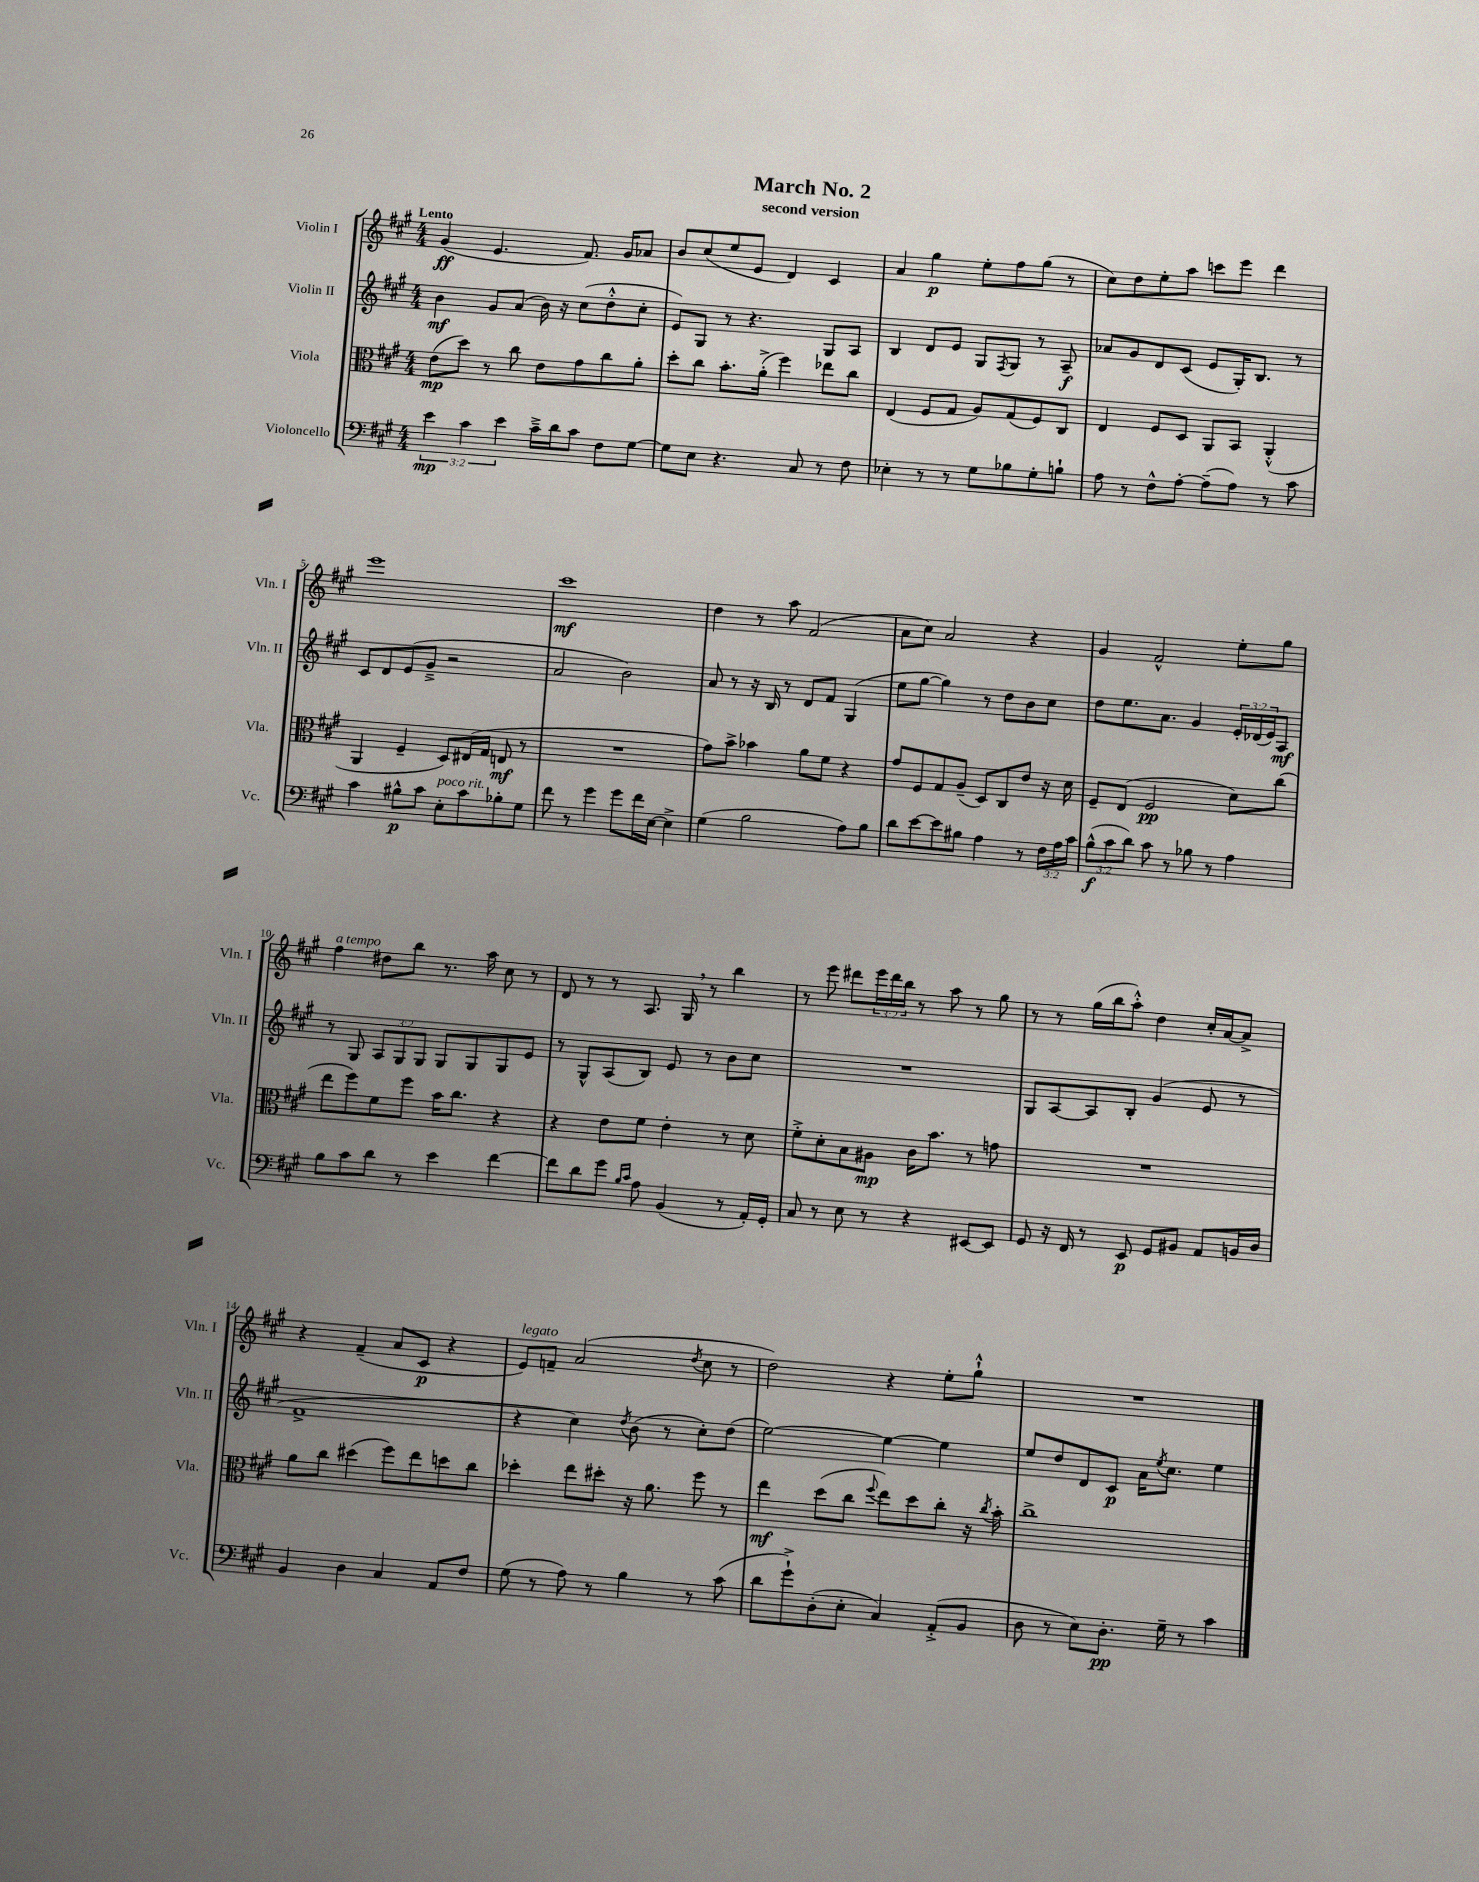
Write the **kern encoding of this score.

**kern	**dynam	**kern	**dynam	**kern	**dynam	**kern	**dynam
*part4	*part4	*part3	*part3	*part2	*part2	*part1	*part1
*staff4	*staff4	*staff3	*staff3	*staff2	*staff2	*staff1	*staff1
*I"Violoncello	*	*I"Viola	*	*I"Violin II	*	*I"Violin I	*
*I'Vc.	*	*I'Vla.	*	*I'Vln. II	*	*I'Vln. I	*
*clefF4	*	*clefC3	*	*clefG2	*	*clefG2	*
*k[f#c#g#]	*	*k[f#c#g#]	*	*k[f#c#g#]	*	*k[f#c#g#]	*
*M4/4	*	*M4/4	*	*M4/4	*	*M4/4	*
=1	=1	=1	=1	=1	=1	=1	=1
!	!	!	!	!	!	!LO:TX:a:B:t=Lento	!
6e\	mp	(8e\L	mp	4b\	mf	(4g#/	ff
.	.	8dd\J)	.	.	.	.	.
6c#\	.	.	.	.	.	.	.
.	.	8r	.	8g#/L	.	4.e/	.
6e\	.	.	.	.	.	.	.
.	.	8cc#\	.	(8a/J	.	.	.
16c#~^\LL	.	8e\L	.	16b\)	.	.	.
16d\J	.	.	.	16r	.	.	.
8c#\J	.	8g#\	.	(8cc#\L	.	8.f#/)	.
8F#\L	.	8cc#\	.	8dd'^^\	.	.	.
.	.	.	.	.	.	16g#/KL	.
[8G#\J	.	8a'\J	.	8cc#'\J	.	8a-X/J	.
=2	=2	=2	=2	=2	=2	=2	=2
8G#\L]	.	8dd'\L	.	8e/L)	.	8b/L	.
8E\J	.	8cc#\J	.	8G#/J	.	(8cc#/	.
4.r	.	8.b'\L	.	8r	.	8ee/	.
.	.	.	.	4.r	.	8e/J	.
.	.	(16a'^\Jk	.	.	.	.	.
.	.	4ff#\)	.	.	.	4d/)	.
8C#/	.	.	.	.	.	.	.
8r	.	8ee-X\L	.	8G#/L	.	4c#/	.
8F#\	.	8cc#\J	.	8A/J	.	.	.
=3	=3	=3	=3	=3	=3	=3	=3
4E-X'\	.	(4E/	.	4B/	.	4a/	.
8r	.	8F#/L	.	8d/L	.	4gg#\	p
8r	.	8G#/J	.	8e/J	.	.	.
8G#\L	.	8A/L)	.	8G#/L	.	8ee'\L	.
.	.	.	.	8qF#/	.	.	.
8B-X\	.	(8G#/	.	8G#/J	.	8ff#\	.
8G#'\	.	8F#/)	.	8r	.	(8gg#\J	.
8Bn`\J	.	8C#/J	.	8A~/	f	8r	.
=4	=4	=4	=4	=4	=4	=4	=4
8A\	.	4E/	.	8a-X/L	.	8cc#\L)	.
8r	.	.	.	8g#/	.	8dd\	.
8F#^^\L	.	8F#/L	.	8d/	.	8ee'\	.
[8A'\J	.	8D/J	.	(8c#/J	.	8aa\J	.
(8A~\L]	.	8AA/L	.	8e/L	.	8cccn\L	.
8A\J)	.	8BB/J	.	16G#'/K)	.	8eee\J	.
.	.	.	.	8.B/J	.	.	.
8r	.	(4AA'^^/	.	.	.	4ddd\	.
8c#\	.	.	.	8r	.	.	.
!!LO:LB:g=z
=5	=5	=5	=5	=5	=5	=5	=5
4c#\	.	4AA/	.	8c#/L	.	1eee	.
.	.	.	.	8d/	.	.	.
8B#X^^\L	p	4F#~/	.	(8e/	.	.	.
8c#\J	.	.	.	8g#~^/J	.	.	.
!LO:TX:a:i:t=poco rit.	!	!	!	!	!	!	!
8E'\L	.	8D/L)	.	2r	.	.	.
8c#\	.	(16E#X/L	.	.	.	.	.
.	.	16G#/JJ	.	.	.	.	.
8B-X'\	.	8En/	mf	.	.	.	.
8G#\J	.	8r	.	.	.	.	.
=6	=6	=6	=6	=6	=6	=6	=6
8f#\	.	1r	.	2a/	.	1ccc#	mf
8r	.	.	.	.	.	.	.
4g#\	.	.	.	.	.	.	.
8g#\L	.	.	.	2b\)	.	.	.
16f#\L	.	.	.	.	.	.	.
[16E\JJ	.	.	.	.	.	.	.
4E^\]	.	.	.	.	.	.	.
=7	=7	=7	=7	=7	=7	=7	=7
(4G#\	.	8g#\L)	.	8a/	.	4dd\	.
.	.	8b^\J	.	8r	.	.	.
2B\	.	4b-X\	.	16r	.	8r	.
.	.	.	.	16B/	.	.	.
.	.	.	.	8r	.	8aa\	.
.	.	8a\L	.	8d/L	.	(2f#/	.
.	.	8f#\J	.	8f#/J	.	.	.
8A\L)	.	4r	.	(4G#/	.	.	.
8B\J	.	.	.	.	.	.	.
=8	=8	=8	=8	=8	=8	=8	=8
8d\L	.	8g#/L	.	8ee\L	.	8a\L	.
[8e\	.	8F#/	.	[8gg#\J	.	8cc#\J)	.
8e\]	.	8G#/	.	4gg#\])	.	2a/	.
8B#X\J	.	(8A~/J	.	.	.	.	.
4A\	.	8D/L)	.	8r	.	.	.
.	.	8C#/	.	8dd\L	.	.	.
8r	.	8e/J	.	8b\	.	4r	.
24F#\LL	.	16r	.	8cc#\J	.	.	.
24A\	.	.	.	.	.	.	.
.	.	16d\	.	.	.	.	.
24c#\JJ	.	.	.	.	.	.	.
=9	=9	=9	=9	=9	=9	=9	=9
(12B^^\L	f	8F#~/L	.	8dd\L	.	4g#/	.
12c#\	.	.	.	.	.	.	.
.	.	(8E/J	.	8.ee\	.	.	.
12d\J)	.	.	.	.	.	.	.
8c#\	.	2F#/	pp	.	.	2f#^^/	.
.	.	.	.	8.a\J	.	.	.
8r	.	.	.	.	.	.	.
8B-X\	.	.	.	4g#/	.	.	.
8r	.	.	.	.	.	.	.
4A\	.	8d\L)	.	24e'/LL	.	8ee'\L	.
.	.	.	.	(24d-X/	.	.	.
.	.	.	.	24e/J)	.	.	.
.	.	(8cc#\J	.	8A/J	mf	8gg#\J	.
!!LO:LB:g=z
=10	=10	=10	=10	=10	=10	=10	=10
!	!	!	!	!	!	!LO:TX:a:i:t=a tempo	!
8B\L	.	8ee\L	.	8r	.	4ff#\	.
8c#\	.	8ff#\)	.	8G#/	.	.	.
8d\J	.	8f#\	.	12A/L	.	8dd#X\L	.
.	.	.	.	12G#/	.	.	.
8r	.	8ff#\J	.	.	.	8bb\J	.
.	.	.	.	12G#/J	.	.	.
4e\	.	16b\KL	.	8G#/L	.	8.r	.
.	.	8.cc#\J	.	.	.	.	.
.	.	.	.	8G#/	.	.	.
.	.	.	.	.	.	16aa\	.
[4f#\	.	4r	.	8G#/	.	8cc#\	.
.	.	.	.	8e/J	.	8r	.
=11	=11	=11	=11	=11	=11	=11	=11
8f#\L]	.	4r	.	8r	.	8d/	.
8d\	.	.	.	8G#^^/L	.	8r	.
8g#\J	.	8e\L	.	(8A/	.	8r	.
16qqB/LL	.	.	.	.	.	.	.
16qqc#/JJ	.	.	.	.	.	.	.
8A\	.	8f#\J	.	8B/J)	.	8.A/	.
(4BB/	.	4e'\	.	8e/	.	.	.
.	.	.	.	.	.	16G#,/	.
.	.	.	.	8r	.	8r	.
8r	.	8r	.	8b\L	.	4bb\	.
16AA'/LL)	.	8d\	.	8cc#\J	.	.	.
16GG#'/JJ	.	.	.	.	.	.	.
=12	=12	=12	=12	=12	=12	=12	=12
8C#/	.	8f#'^\L	.	1r	.	8r	.
8r	.	8d'\	.	.	.	8eee\	.
8E\	.	8B\	.	.	.	8ddd#X\L	.
8r	.	8A#X\J	mp	.	.	24eee\L	.
.	.	.	.	.	.	24ddd#\	.
.	.	.	.	.	.	24bb\JJ	.
4r	.	16c#\KL	.	.	.	8r	.
.	.	8.b\J	.	.	.	.	.
.	.	.	.	.	.	8aa\	.
[8EE#X/L	.	8r	.	.	.	8r	.
8EE#/J]	.	8gn\	.	.	.	8gg#\	.
=13	=13	=13	=13	=13	=13	=13	=13
8GG#/	.	1r	.	8G#/L	.	8r	.
16r	.	.	.	[8A/	.	8r	.
16FF#/	.	.	.	.	.	.	.
8r	.	.	.	8A/]	.	(16gg#\LL	.
.	.	.	.	.	.	16bb\J	.
8EE/	p	.	.	8B'/J	.	8aa'^^\J)	.
8GG#/L	.	.	.	(4g#/	.	4dd\	.
8BB#X/J	.	.	.	.	.	.	.
8AA/L	.	.	.	8e/	.	16cc#'/LL	.
.	.	.	.	.	.	[16a/J	.
16BBn/L	.	.	.	8r	.	8a^/J]	.
16D/JJ	.	.	.	.	.	.	.
!!LO:LB:g=z
=14	=14	=14	=14	=14	=14	=14	=14
4BB/	.	8a\L	.	1f#^	.	4r	.
.	.	8cc#\J	.	.	.	.	.
4D\	.	(4dd#X\	.	.	.	(4f#~/	.
4C#/	.	8ff#\L)	.	.	.	8a/L	.
.	.	8ee\	.	.	.	8c#/J	p
8AA/L	.	8ddn\	.	.	.	4r	.
8F#/J	.	8cc#\J	.	.	.	.	.
=15	=15	=15	=15	=15	=15	=15	=15
!	!	!	!	!	!	!LO:TX:a:i:t=legato	!
(8G#\	.	4dd-X'\	.	4r	.	8e/L)	.
8r	.	.	.	.	.	8fn~/J	.
8A\)	.	8ee\L	.	4cc#\)	.	(2a/	.
8r	.	8dd#X'\J	.	.	.	.	.
.	.	.	.	8qdd/	.	.	.
4B\	.	16r	.	(8b\	.	.	.
.	.	8.a\	.	.	.	.	.
.	.	.	.	8r	.	.	.
.	.	.	.	.	.	8qdd/	.
8r	.	8ff#\	.	8cc#'\L)	.	8cc#\	.
(8c#\	.	8r	.	(8dd\J	.	8r	.
=16	=16	=16	=16	=16	=16	=16	=16
8d\L	.	4ee\	mf	[2ee\)	.	2dd\)	.
8g#`^\)	.	.	.	.	.	.	.
(8D'\	.	(8dd\L	.	.	.	.	.
8E'\J	.	8cc#\J	.	.	.	.	.
.	.	8qqff#/	.	.	.	.	.
4C#/)	.	8ee\L)	.	4ee\_	.	4r	.
.	.	8dd\	.	.	.	.	.
(8AA'^/L	.	8cc#'\J	.	4ee\]	.	8ee'\L	.
8BB/J	.	16r	.	.	.	8gg#`^^\J	.
.	.	8qcc#/	.	.	.	.	.
.	.	16b'\	.	.	.	.	.
=17	=17	=17	=17	=17	=17	=17	=17
8D\	.	1cc#^	.	8ee/L	.	1r	.
8r	.	.	.	8dd/	.	.	.
8E\L)	.	.	.	8d/	.	.	.
8.D'\J	pp	.	.	8c#/J	p	.	.
.	.	.	.	16a\KL	.	.	.
.	.	.	.	8qee/	.	.	.
16G#~\	.	.	.	8.cc#\J	.	.	.
8r	.	.	.	.	.	.	.
4c#\	.	.	.	4ee\	.	.	.
==	==	==	==	==	==	==	==
*-	*-	*-	*-	*-	*-	*-	*-
